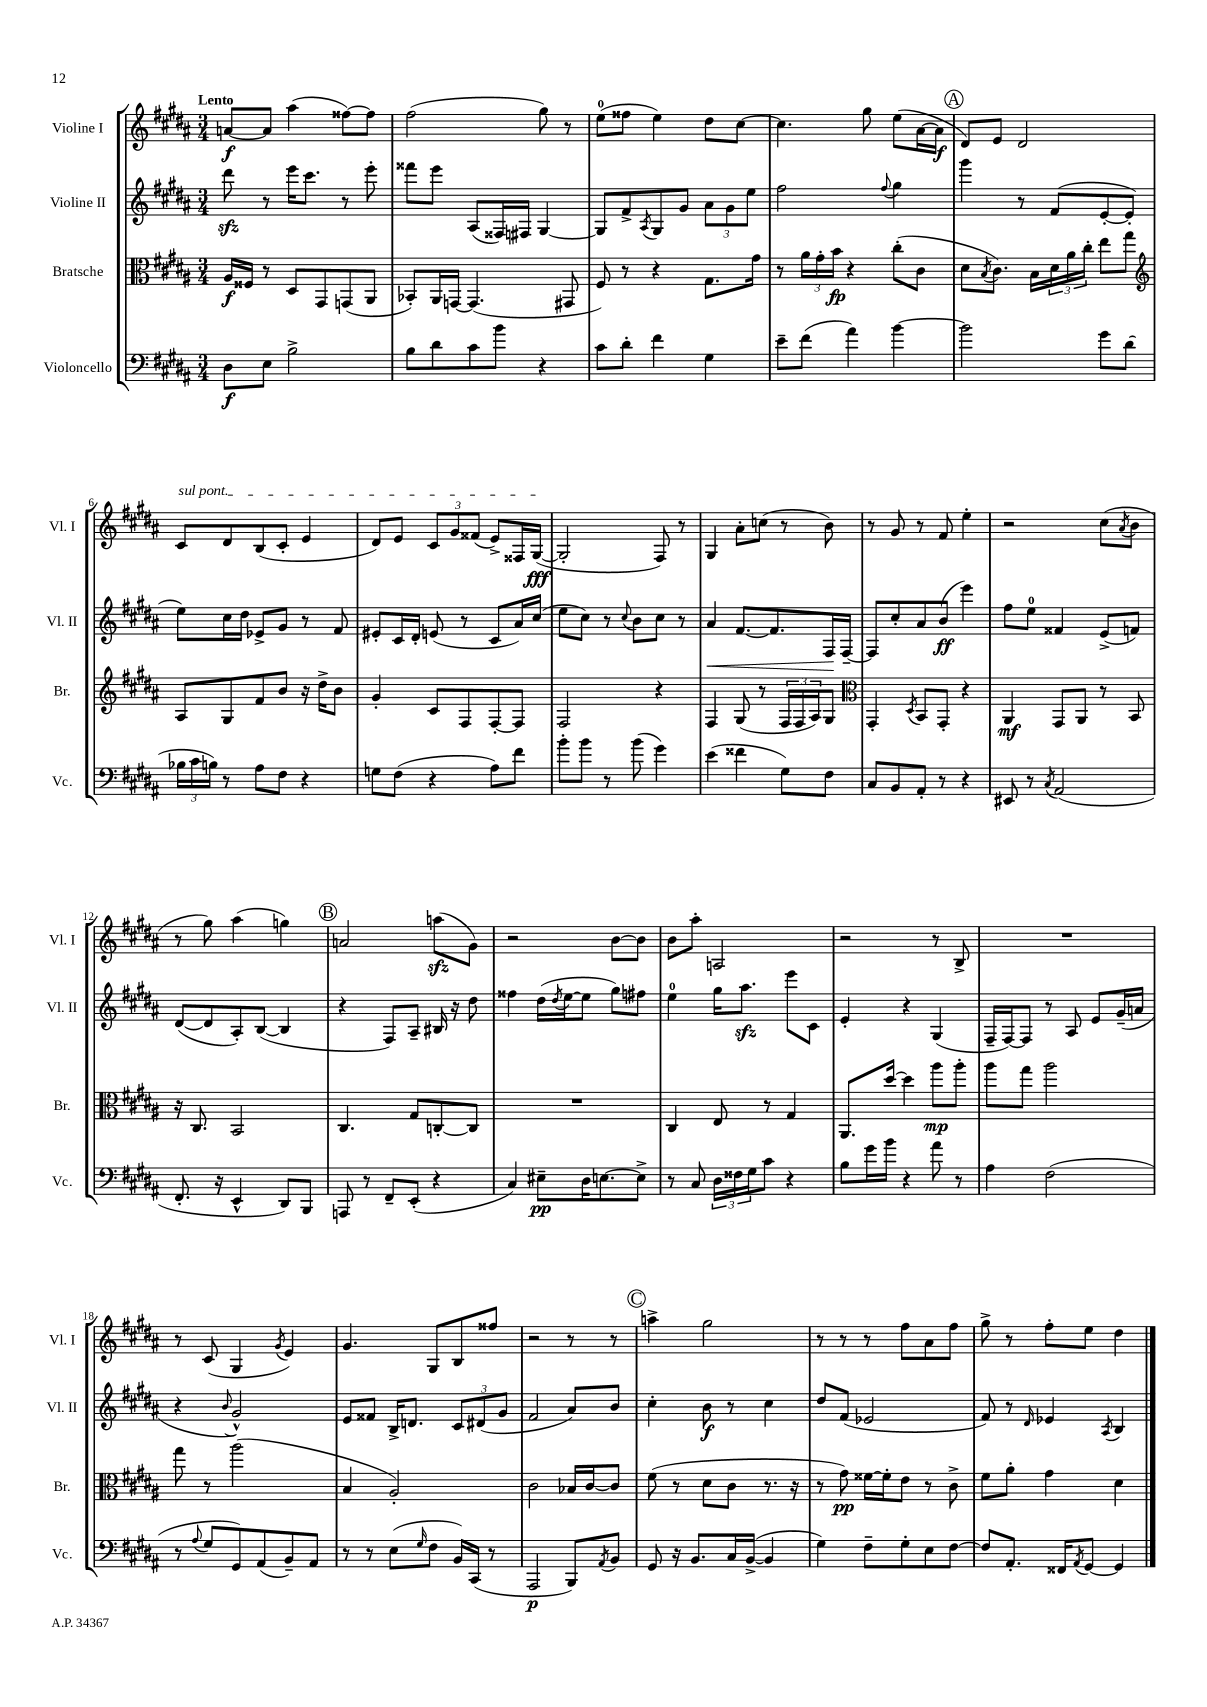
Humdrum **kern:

**kern	**dynam	**kern	**dynam	**kern	**dynam	**kern	**dynam
*part4	*part4	*part3	*part3	*part2	*part2	*part1	*part1
*staff4	*staff4	*staff3	*staff3	*staff2	*staff2	*staff1	*staff1
*I"Violoncello	*	*I"Bratsche	*	*I"Violine II	*	*I"Violine I	*
*I'Vc.	*	*I'Br.	*	*I'Vl. II	*	*I'Vl. I	*
*clefF4	*	*clefC3	*	*clefG2	*	*clefG2	*
*k[f#c#g#d#a#]	*	*k[f#c#g#d#a#]	*	*k[f#c#g#d#a#]	*	*k[f#c#g#d#a#]	*
*M3/4	*	*M3/4	*	*M3/4	*	*M3/4	*
=1	=1	=1	=1	=1	=1	=1	=1
!	!	!	!	!	!	!LO:TX:a:B:t=Lento	!
8D#\L	f	16A#/LL	f	8ddd#zz\	.	[8an/L	f
.	.	16F##X/JJ	.	.	.	.	.
8E\J	.	8r	.	8r	.	8a/J]	.
2B^\	.	8D#/L	.	16eee\KL	.	(4aa#\	.
.	.	.	.	8.ccc#\J	.	.	.
.	.	8GG#/	.	.	.	.	.
.	.	(8GGn/	.	8r	.	[8ff##X\L)	.
.	.	8AA#/J	.	8eee'\	.	8ff##\J]	.
=2	=2	=2	=2	=2	=2	=2	=2
8B\L	.	8BB-X'/L)	.	8fff##X\L	.	(2ff#\	.
8d#\	.	16AA#/L	.	8eee\J	.	.	.
.	.	[16GGn/JJ	.	.	.	.	.
8c#\	.	(4.GG/]	.	(8A#/L	.	.	.
8b\J	.	.	.	16F##X/L)	.	.	.
.	.	.	.	16F#X/JJ	.	.	.
4r	.	.	.	[4G#/	.	8gg#\)	.
.	.	8GG#X/	.	.	.	8r	.
=3	=3	=3	=3	=3	=3	=3	=3
8c#\L	.	8F#/)	.	8G#/L]	.	(8ee\L	.
8d#'\J	.	8r	.	8f#^/	.	8ff##X\J	.
.	.	.	.	8qA#/	.	.	.
4f#\	.	4r	.	8G#/	.	4ee\)	.
.	.	.	.	8g#/J	.	.	.
4G#\	.	8.G#\L	.	12a#\L	.	8dd#\L	.
.	.	.	.	12g#\	.	.	.
.	.	.	.	.	.	[8cc#\J	.
.	.	.	.	12ee\J	.	.	.
.	.	16g#\Jk	.	.	.	.	.
=4	=4	=4	=4	=4	=4	=4	=4
8e~\L	.	8r	.	2ff#\	.	4.cc#\]	.
(8f#\J	.	24a#\LL	.	.	.	.	.
.	.	24g#'\	.	.	.	.	.
.	.	24b\JJ	fp	.	.	.	.
4a#\)	.	4r	.	.	.	.	.
.	.	.	.	.	.	8gg#\	.
.	.	.	.	8qqff#/	.	.	.
[4b\	.	(8cc#'\L	.	4gg#\	.	(8ee\L	.
.	.	8c#\J	.	.	.	[16a#\L	.
.	.	.	.	.	.	16a#\JJ]	f
!!LO:REH:place=s1:t=A
=5	=5	=5	=5	=5	=5	=5	=5
2b\]	.	8d#\L	.	4ggg#\	.	8d#/L)	.
.	.	8qB/	.	.	.	.	.
.	.	8.c#\J)	.	.	.	8e/J	.
.	.	.	.	8r	.	2d#/	.
.	.	16B\LL	.	.	.	.	.
.	.	24d#\	.	(8f#/L	.	.	.
.	.	24a#\	.	.	.	.	.
.	.	24cc#'\JJ	.	.	.	.	.
8g#\L	.	8ee\L	.	[8e'/	.	.	.
(8d#\J	.	8gg#\J	.	8e'/J]	.	.	.
!!LO:LB:g=z
=6	=6	=6	=6	=6	=6	=6	=6
*	*	*clefG2	*	*	*	*	*
!	!	!	!	!	!	!LO:TX:a:i:t=sul pont.	!
24B-X\LL	.	8A#/L	.	8ee\L)	.	8c#/L	.
24c#\	.	.	.	.	.	.	.
24Bn\JJ)	.	.	.	.	.	.	.
8r	.	8G#/	.	16cc#\L	.	8d#/	.
.	.	.	.	16dd#\JJ	.	.	.
8A#\L	.	8f#/	.	8e-X^/L	.	(8B/	.
8F#\J	.	8b/J	.	8g#/J	.	8c#'/J	.
4r	.	16r	.	8r	.	4e/	.
.	.	16dd#^\KL	.	.	.	.	.
.	.	8b\J	.	8f#/	.	.	.
=7	=7	=7	=7	=7	=7	=7	=7
8Gn\L	.	4g#'/	.	8e#X'/L	.	8d#/L)	.
(8F#\J	.	.	.	16c#/L	.	8e/J	.
.	.	.	.	16d#'/JJ	.	.	.
4r	.	8c#/L	.	(8en/	.	12c#/L	.
.	.	.	.	.	.	12g#/	.
.	.	8F#/	.	8r	.	.	.
.	.	.	.	.	.	(12f##X/J	.
8A#\L)	.	[8F#'/	.	8c#/L	.	8e^/L)	.
8f#\J	.	8F#/J]	.	16a#/L)	.	16F##X/L	.
.	.	.	.	(16cc#/JJ	.	([16G#/JJ	fff
=8	=8	=8	=8	=8	=8	=8	=8
8b'\L	.	2F#/	.	8ee\L	.	2G#'/]	.
8b\J	.	.	.	8cc#\J)	.	.	.
8r	.	.	.	8r	.	.	.
.	.	.	.	8qqcc#/	.	.	.
(8b\	.	.	.	8b\L	.	.	.
4g#\)	.	4r	.	8cc#\J	.	8F#/)	.
.	.	.	.	8r	.	8r	.
=9	=9	=9	=9	=9	=9	=9	=9
!	!	!	!	!	!LO:HP:b	!	!
(4e\	.	4F#/	.	4a#/	<	4G#/	.
4f##X\	.	(8G#/	.	[8.f#/L	.	8a#'\L	.
.	.	8r	.	.	.	(8ccn\J	.
.	.	.	.	8.f#/]	.	.	.
8G#\L)	.	24F#/LL	.	.	.	8r	.
.	.	24F#/	.	.	.	.	.
.	.	24A#/J)	.	.	.	.	.
8F#\J	.	8G#/J	.	16F#/L	.	8b\)	.
.	.	.	.	[16F#~/JJ	[	.	.
=10	=10	=10	=10	=10	=10	=10	=10
*	*	*clefC3	*	*	*	*	*
8C#/L	.	4GG#'/	.	8F#/L]	.	8r	.
8BB/	.	.	.	8cc#'/	.	8g#/	.
.	.	8qD#/	.	.	.	.	.
8AA#'/J	.	8BB/L	.	8a#/	.	8r	.
8r	.	8GG#'/J	.	(8b/J	ff	8f#/	.
4r	.	4r	.	4eee\)	.	4ee'\	.
=11	=11	=11	=11	=11	=11	=11	=11
8EE#X/	.	4AA#/	mf	8ff#\L	.	2r	.
8r	.	.	.	8ee\J	.	.	.
8qC#/	.	.	.	.	.	.	.
(2AA#/	.	8GG#/L	.	4f##X/	.	.	.
.	.	8AA#/J	.	.	.	.	.
.	.	8r	.	(8e^/L	.	(8cc#\L	.
.	.	.	.	.	.	8qa#/	.
.	.	8BB/	.	8fn/J)	.	8b\J	.
!!LO:LB:g=z
=12	=12	=12	=12	=12	=12	=12	=12
8.FF#'/	.	16r	.	([8d#/L	.	8r	.
.	.	8.C#/	.	.	.	.	.
.	.	.	.	8d#/]	.	8gg#\)	.
16r	.	.	.	.	.	.	.
4EE^^/	.	2BB/	.	8A#'/)	.	(4aa#\	.
.	.	.	.	([8B/J	.	.	.
8DD#/L)	.	.	.	4B/]	.	4ggn\)	.
8BBB/J	.	.	.	.	.	.	.
!!LO:REH:place=s1:t=B
=13	=13	=13	=13	=13	=13	=13	=13
8AAAn/	.	4.C#/	.	4r	.	2an/	.
8r	.	.	.	.	.	.	.
8FF#~/L	.	.	.	8F#/L)	.	.	.
(8EE'/J	.	8G#/L	.	8A#~/J	.	.	.
4r	.	[8Cn'/	.	16B#X/	.	(8aanzz\L	.
.	.	.	.	16r	.	.	.
.	.	8C/J]	.	8dd#\	.	8g#\J)	.
=14	=14	=14	=14	=14	=14	=14	=14
4C#/)	.	2.r	.	4ff##X\	.	2r	.
8E#X~\L	pp	.	.	(16dd#\LL	.	.	.
.	.	.	.	8qdd#/	.	.	.
.	.	.	.	[16ee\J	.	.	.
16D#\K	.	.	.	8ee\J]	.	.	.
[8.En\	.	.	.	.	.	.	.
.	.	.	.	8gg#\L)	.	[8b\L	.
8E^\J]	.	.	.	8ff#X\J	.	8b\J]	.
=15	=15	=15	=15	=15	=15	=15	=15
8r	.	4C#/	.	4ee\	.	8b\L	.
8C#/	.	.	.	.	.	8aa#'\J	.
24D#\LL	.	8E/	.	16gg#\KL	.	2An/	.
24F##X\	.	.	.	.	.	.	.
.	.	.	.	8.aa#zz\J	.	.	.
24G#\J	.	.	.	.	.	.	.
8c#\J	.	8r	.	.	.	.	.
4r	.	4G#/	.	8eee\L	.	.	.
.	.	.	.	8c#\J	.	.	.
=16	=16	=16	=16	=16	=16	=16	=16
8B\L	.	8.AA#/L	.	4e'/	.	2r	.
16g#\L	.	.	.	.	.	.	.
16b\JJ	.	[16dd#/Jk	.	.	.	.	.
4r	.	4dd#\]	.	4r	.	.	.
8a#\	.	8aa#\L	mp	(4G#/	.	8r	.
8r	.	8aa#'\J	.	.	.	8B^/	.
=17	=17	=17	=17	=17	=17	=17	=17
4A#\	.	8aa#\L	.	16F#~/LL	.	2.r	.
.	.	.	.	[16F#/J)	.	.	.
.	.	8gg#\J	.	8F#/J]	.	.	.
(2F#\	.	2aa#\	.	8r	.	.	.
.	.	.	.	8A#/	.	.	.
.	.	.	.	8e/L	.	.	.
.	.	.	.	(16g#~/L	.	.	.
.	.	.	.	16an/JJ	.	.	.
!!LO:LB:g=z
=18	=18	=18	=18	=18	=18	=18	=18
8r	.	8gg#\	.	4r	.	8r	.
8qqA#/	.	.	.	.	.	.	.
8G#/L	.	8r	.	.	.	(8c#/	.
.	.	.	.	8qqb/	.	.	.
8GG#/)	.	(2aa#\	.	2g#^^/)	.	4G#/	.
(8AA#/	.	.	.	.	.	.	.
.	.	.	.	.	.	8qg#/	.
8BB~/)	.	.	.	.	.	4e/)	.
8AA#/J	.	.	.	.	.	.	.
=19	=19	=19	=19	=19	=19	=19	=19
8r	.	4B/	.	8e/L	.	4.g#/	.
8r	.	.	.	8f##X/J	.	.	.
(8E\L	.	2A#'/)	.	16B^/KL	.	.	.
.	.	.	.	8.dn/J	.	.	.
16qqG#/	.	.	.	.	.	.	.
8F#\J	.	.	.	.	.	8G#/L	.
16BB/LL)	.	.	.	12c#/L	.	8B/	.
(16CC#/JJ	.	.	.	.	.	.	.
.	.	.	.	(12d#X/	.	.	.
8r	.	.	.	.	.	8ff##X/J	.
.	.	.	.	12g#/J	.	.	.
=20	=20	=20	=20	=20	=20	=20	=20
2AAA#/	p	2c#\	.	2f#/	.	2r	.
8BBB/L)	.	16B-X/LL	.	8a#/L)	.	8r	.
.	.	[16c#/J	.	.	.	.	.
8qAA#/	.	.	.	.	.	.	.
8BB/J	.	8c#/J]	.	8b/J	.	8r	.
!!LO:REH:place=s1:t=C
=21	=21	=21	=21	=21	=21	=21	=21
8GG#/	.	(8f#\	.	4cc#'\	.	4aan^\	.
16r	.	8r	.	.	.	.	.
8.BB/L	.	.	.	.	.	.	.
.	.	8d#\L	.	8b\	f	2gg#\	.
16C#/L	.	8c#\J	.	8r	.	.	.
([16BB^/JJ	.	.	.	.	.	.	.
4BB/]	.	8.r	.	4cc#\	.	.	.
.	.	16r	.	.	.	.	.
=22	=22	=22	=22	=22	=22	=22	=22
4G#\)	.	8r	.	8dd#/L	.	8r	.
.	.	8g#\)	pp	(8f#/J	.	8r	.
8F#~\L	.	[16f##X\LL	.	2e-X/	.	8r	.
.	.	16f##'\J]	.	.	.	.	.
8G#'\	.	8e\J	.	.	.	8ff#\L	.
8E\	.	8r	.	.	.	8a#\	.
[8F#\J	.	8c#^\	.	.	.	8ff#\J	.
=23	=23	=23	=23	=23	=23	=23	=23
8F#/L]	.	8f#\L	.	8f#/)	.	8gg#^\	.
8.AA#'/J	.	8a#'\J	.	8r	.	8r	.
.	.	.	.	16qqd#/	.	.	.
.	.	4g#\	.	4e-X/	.	8ff#'\L	.
16FF##X/KL	.	.	.	.	.	.	.
8qAA#/	.	.	.	.	.	.	.
[8GG#/J	.	.	.	.	.	8ee\J	.
.	.	.	.	8qA#/	.	.	.
4GG#/]	.	4d#\	.	4B/	.	4dd#\	.
==	==	==	==	==	==	==	==
*-	*-	*-	*-	*-	*-	*-	*-
